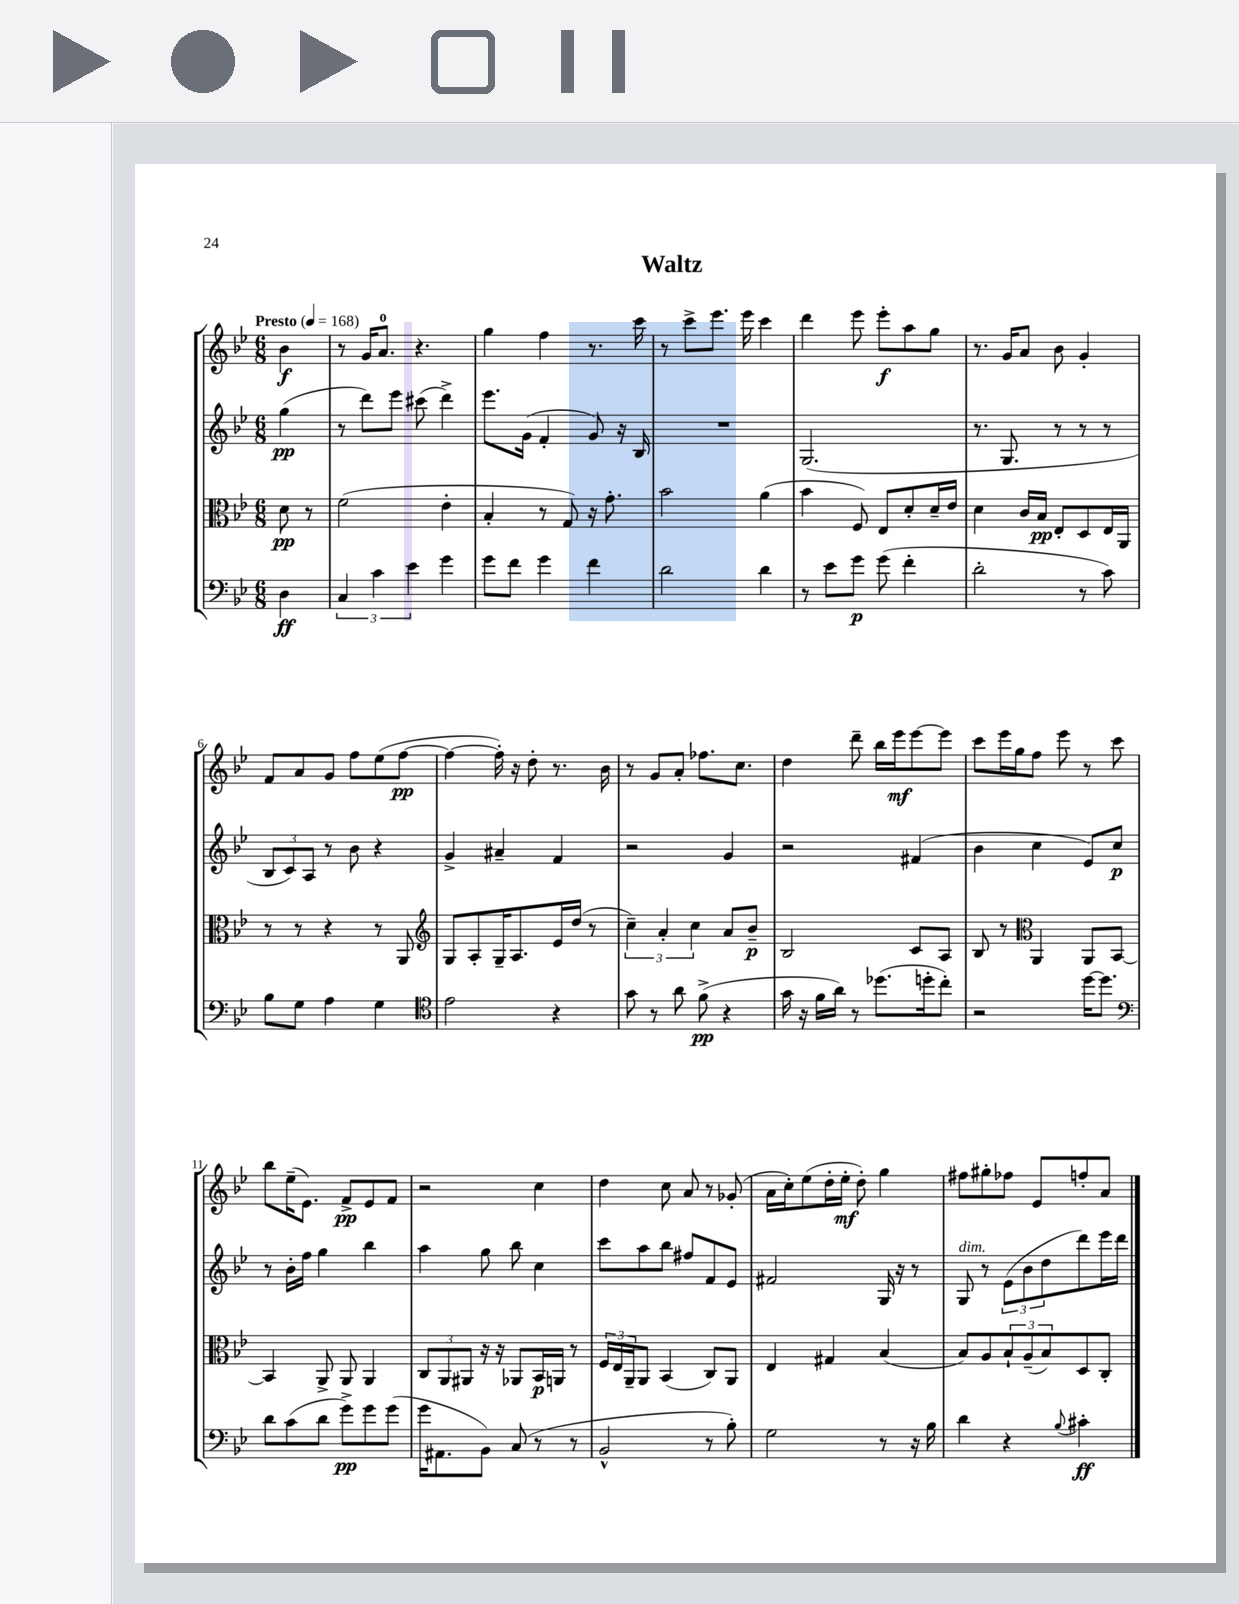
\header { title = "Waltz" }
<<
\new StaffGroup <<
\new Staff = "s0" {
    \clef treble \key bes \major \numericTimeSignature \time 6/8 \partial 4 \tempo "Presto" 4 = 168
    bes'4\f |
    r8 g'16 a'8.-0 r4. |
    g''4 f''4 r8. c'''16 |
    r8 c'''8-> ees'''8. ees'''16 c'''4 |
    d'''4 ees'''8 ees'''8-.\f a''8 g''8 |
    r8. g'16 a'8 bes'8 g'4-. |
    f'8 a'8 g'8 f''8 ees''8( f''8~\pp |
    f''4~ f''16-.) r16 d''8-. r8. bes'16 |
    r8 g'8 a'8-. fes''8. c''8. |
    d''4 d'''8-- bes''16 ees'''16\mf ees'''8~ ees'''8 |
    c'''8 ees'''16 g''16 f''8 ees'''8 r8 c'''8 |
    bes''8 ees''16--( ees'8.) f'8->\pp ees'8 f'8 |
    r2 c''4 |
    d''4 c''8 a'8 r8 ges'8-.( |
    a'16 c''16-.) ees''8( d''16-. ees''16-.\mf d''8-.) g''4 |
    fis''8 gis''8-. fes''8 ees'8 f''8-. a'8 \bar "|." |
}
\new Staff = "s1" {
    \clef treble \key bes \major \numericTimeSignature \time 6/8 \partial 4
    g''4\pp( |
    r8 d'''8) ees'''8 cis'''8( d'''4->) |
    ees'''8. g'16( f'4-. g'8) r16 bes16 |
    R2. |
    g2.( |
    r8. g8. r8 r8 r8 |
    \tuplet 3/2 { bes8 c'8) a8 } r8 bes'8 r4 |
    g'4-> ais'4-- f'4 |
    r2 g'4 |
    r2 fis'4( |
    bes'4 c''4 ees'8) c''8\p |
    r8 bes'16-. f''16 g''4 bes''4 |
    a''4 g''8 bes''8 c''4 |
    c'''8 a''8 bes''8 fis''8 f'8 ees'8 |
    fis'2 g16 r16 r8 |
    g8^\markup { \italic "dim." } r8 \tuplet 3/2 { ees'8( bes'8 d''8 } d'''8) ees'''16 d'''16 \bar "|." |
}
\new Staff = "s2" {
    \clef alto \key bes \major \numericTimeSignature \time 6/8 \partial 4
    d'8\pp r8 |
    f'2( ees'4-. |
    bes4-. r8 g8) r16 g'8.-. |
    bes'2 a'4( |
    bes'4 f8) ees8 d'8-. d'16-- ees'16 |
    d'4 c'16 bes16\pp ees8-. d8 ees16 a,16 |
    r8 r8 r4 r8 a,8 |
    \clef treble g8 a8-. g16-- a8. ees'16 d''16( r8 |
    \tuplet 3/2 { c''4--) a'4-. c''4 } a'8 bes'8--\p |
    bes2 c'8 a8 |
    bes8 r8 \clef alto a,4 a,8 bes,8~ |
    bes,4 a,8-> a,8 a,4 |
    \tuplet 3/2 { c8 a,8 ais,8 } r16 r16 aes,8 bes,16\p a,16 r8 |
    \tuplet 3/2 { f16 ees16 a,16-- } a,8 bes,4( c8) a,8 |
    ees4 gis4 bes4( |
    bes8) a8 \tuplet 3/2 { bes8-! a8--( bes8) } d8 c8-. \bar "|." |
}
\new Staff = "s3" {
    \clef bass \key bes \major \numericTimeSignature \time 6/8 \partial 4
    d4\ff |
    \tuplet 3/2 { c4 c'4 ees'4 } g'4 |
    g'8 f'8 g'4 f'4 |
    d'2 d'4 |
    r8 ees'8 g'8\p g'8( f'4-. |
    d'2-. r8 c'8) |
    bes8 g8 a4 g4 |
    \clef tenor ees'2 r4 |
    g'8 r8 a'8 f'8->\pp( r4 |
    g'16 r16 f'16 a'16) r8 des''8.( d''16-. c''8-.) |
    r2 d''16~ d''8. |
    \clef bass d'8 c'8( d'8 g'8->\pp) g'8 g'8( |
    g'16 ais,8. bes,8) c8( r8 r8 |
    bes,2-^ r8 bes8-.) |
    g2 r8 r16 bes16 |
    d'4 r4 \appoggiatura { bes8 } cis'4-.\ff \bar "|." |
}
>>
>>
